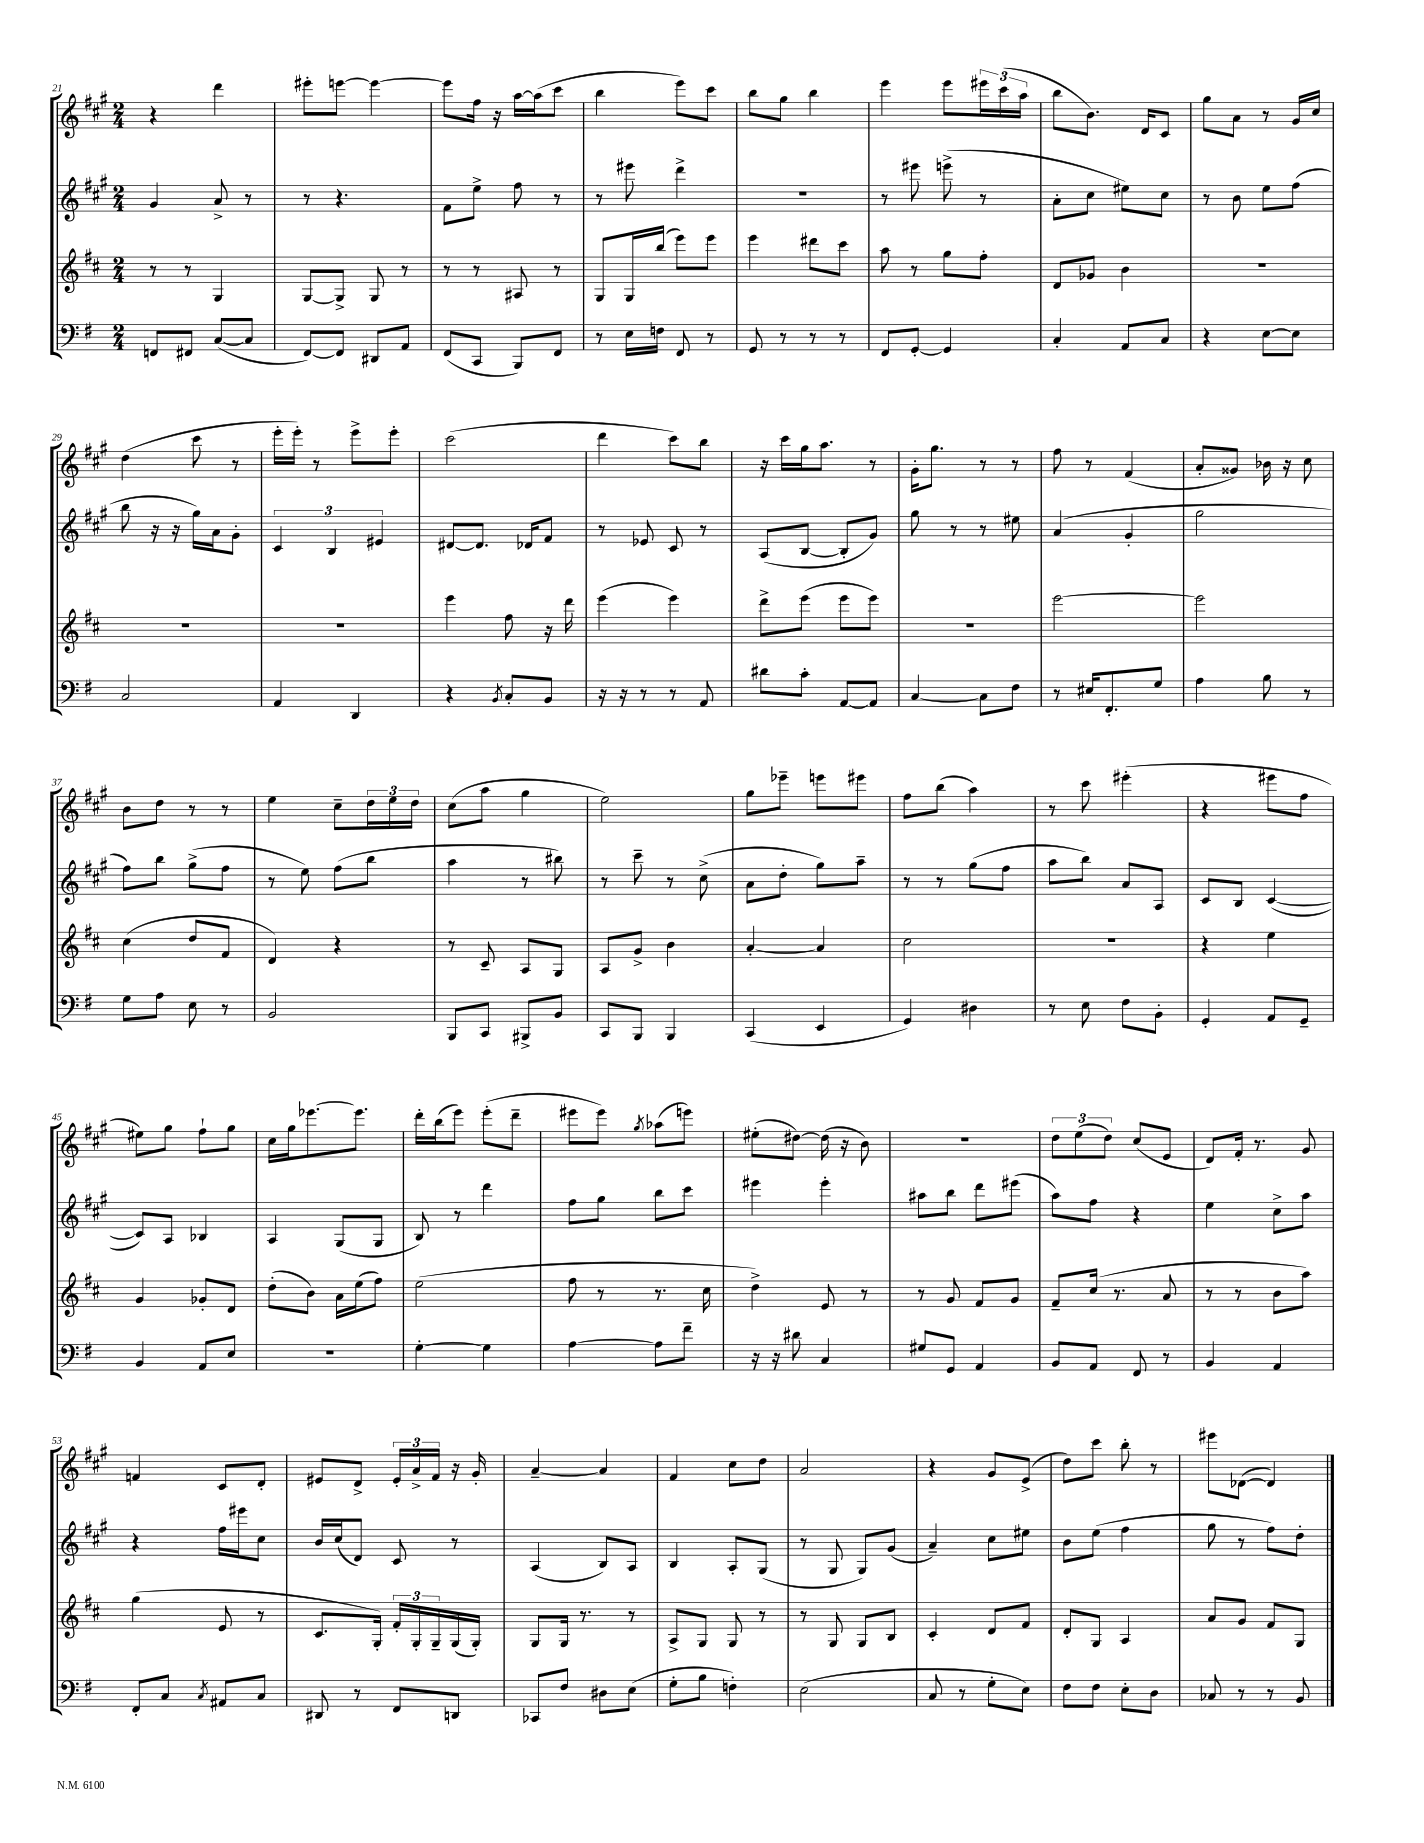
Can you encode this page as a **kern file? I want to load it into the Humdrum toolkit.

**kern	**kern	**kern	**kern
*part4	*part3	*part2	*part1
*staff4	*staff3	*staff2	*staff1
*clefF4	*clefG2	*clefG2	*clefG2
*k[f#]	*k[f#c#]	*k[f#c#g#]	*k[f#c#g#]
*M2/4	*M2/4	*M2/4	*M2/4
=21	=21	=21	=21
8FFn/L	8r	4g#/	4r
8FF#X/J	8r	.	.
([8C/L	4G/	8a^/	4ddd\
8C/J]	.	8r	.
=22	=22	=22	=22
[8FF#/L)	[8G/L	8r	8eee#X'\L
8FF#/J]	8G^/J]	4.r	[8eeen\J
8DD#X/L	8G/	.	4eee\_
8AA/J	8r	.	.
=23	=23	=23	=23
(8FF#/L	8r	8f#\L	8eee\L]
8CC/J	8r	8ee^\J	16ff#\Jk
.	.	.	16r
8BBB/L)	8A#X/	8ff#\	[16aa\LL
.	.	.	(16aa\J]
8FF#/J	8r	8r	8ccc#\J
=24	=24	=24	=24
8r	8G/L	8r	4bb\
16E\LL	16G/L	8eee#X\	.
16Fn\JJ	(16bb/JJ	.	.
8FF#/	8eee\L)	4ddd^\	8eee\L)
8r	8eee\J	.	8ccc#\J
=25	=25	=25	=25
8GG/	4eee\	2r	8bb\L
8r	.	.	8gg#\J
8r	8ddd#X\L	.	4bb\
8r	8ccc#\J	.	.
=26	=26	=26	=26
8FF#/L	8aa\	8r	4eee\
[8GG'/J	8r	8eee#X\	.
4GG/]	8gg\L	(8eeen^\	8eee\L
.	8ff#'\J	8r	24eee#X\L
.	.	.	(24ccc#\
.	.	.	24aa\JJ
=27	=27	=27	=27
4C'/	8d/L	8a'\L	8bb\L
.	8g-X/J	8cc#\J	8.b\J)
8AA/L	4b\	8ee#X\L)	.
.	.	.	16d/KL
8C/J	.	8cc#\J	8c#/J
=28	=28	=28	=28
4r	2r	8r	8gg#\L
.	.	8b\	8a\J
[8E\L	.	8ee\L	8r
8E\J]	.	(8ff#\J	16g#/LL
.	.	.	16cc#/JJ
!!LO:LB:g=z
=29	=29	=29	=29
2C/	2r	8bb\	(4dd\
.	.	16r	.
.	.	16r	.
.	.	16gg#\LL)	8ccc#\
.	.	16a\J	.
.	.	8g#'\J	8r
=30	=30	=30	=30
4AA/	2r	6c#/	16eee'\LL
.	.	.	16eee'\JJ)
.	.	.	8r
.	.	6B/	.
4DD/	.	.	8eee^\L
.	.	6e#X/	.
.	.	.	8eee'\J
=31	=31	=31	=31
4r	4eee\	[8d#X/L	(2ccc#\
.	.	8.d#/J]	.
8qBB/	.	.	.
8C'/L	8ff#\	.	.
.	.	16d-X/KL	.
8BB/J	16r	8f#/J	.
.	16ddd\	.	.
=32	=32	=32	=32
16r	(4eee\	8r	4ddd\
16r	.	.	.
8r	.	8e-X/	.
8r	4eee\)	8c#/	8ccc#\L)
8AA/	.	8r	8bb\J
=33	=33	=33	=33
8d#X\L	8ddd^\L	(8A/L	16r
.	.	.	16ccc#\LL
8c'\J	(8eee\J	[8B/J	16gg#\J
.	.	.	8.aa\J
[8AA/L	8eee\L	8B'/L]	.
8AA/J]	8eee\J)	8g#/J)	8r
=34	=34	=34	=34
[4C/	2r	8gg#\	16g#'\KL
.	.	.	8.gg#\J
.	.	8r	.
8C\L]	.	8r	8r
8F#\J	.	8ee#X\	8r
=35	=35	=35	=35
8r	[2eee\	(4a/	8ff#\
16E#X/KL	.	.	8r
8.FF#'/	.	.	.
.	.	4g#'/	(4f#/
8G/J	.	.	.
=36	=36	=36	=36
4A\	2eee\]	2gg#\	8a'/L
.	.	.	8g##X/J)
8B\	.	.	16b-X\
.	.	.	16r
8r	.	.	8cc#\
!!LO:LB:g=z
=37	=37	=37	=37
8G\L	(4cc#\	8ff#\L)	8b\L
8A\J	.	8bb\J	8dd\J
8E\	8dd/L	(8gg#^\L	8r
8r	8f#/J	8ff#\J	8r
=38	=38	=38	=38
2BB/	4d/)	8r	4ee\
.	.	8ee\)	.
.	4r	(8ff#\L	8cc#~\L
.	.	8bb\J	24dd\L
.	.	.	24ee\
.	.	.	24dd\JJ
=39	=39	=39	=39
8BBB/L	8r	4aa\	(8cc#\L
8CC/J	8c#~/	.	8aa\J
8BBB#X^/L	8A/L	8r	4gg#\
8BB/J	8G/J	8bb#X\)	.
=40	=40	=40	=40
8CC/L	8A/L	8r	2ee\)
8BBB/J	8g^/J	8ccc#~\	.
4BBB/	4b\	8r	.
.	.	(8cc#^\	.
=41	=41	=41	=41
(4CC/	[4a'/	8a\L	8gg#\L
.	.	8dd'\J	8eee-X~\J
4EE/	4a/]	8gg#\L)	8eeen\L
.	.	8aa~\J	8eee#X\J
=42	=42	=42	=42
4GG/)	2cc#\	8r	8ff#\L
.	.	8r	(8bb\J
4D#X\	.	(8gg#\L	4aa\)
.	.	8ff#\J	.
=43	=43	=43	=43
8r	2r	8aa\L	8r
8E\	.	8bb\J)	8ccc#\
8F#\L	.	8a/L	(4eee#X'\
8BB'\J	.	8A/J	.
=44	=44	=44	=44
4GG'/	4r	8c#/L	4r
.	.	8B/J	.
8AA/L	4ee\	([4c#/	8eee#X\L
8GG~/J	.	.	8ff#\J
!!LO:LB:g=z
=45	=45	=45	=45
4BB/	4g/	8c#/L])	8ee#X\L)
.	.	8A/J	8gg#\J
8AA/L	8g-X'/L	4B-X/	8ff#`\L
8E/J	8d/J	.	8gg#\J
=46	=46	=46	=46
2r	(8dd'\L	4A/	16cc#\LL
.	.	.	16gg#\J
.	8b\J)	.	[8.eee-X\
.	16a\LL	(8G#/L	.
.	(16ee\J	.	8.eee-\J]
.	8ff#\J)	8G#/J	.
=47	=47	=47	=47
[4G'\	(2ee\	8B/)	16ddd'\LL
.	.	.	(16bb\J
.	.	8r	8eee\J)
4G\]	.	4ddd\	(8eee'\L
.	.	.	8ddd~\J
=48	=48	=48	=48
[4A\	8ff#\	8ff#\L	8eee#X\L
.	8r	8gg#\J	8eee#\J)
.	.	.	8qgg#/
8A\L]	8.r	8bb\L	(8aa-X\L
8f#~\J	.	8ccc#\J	8eeen\J)
.	16cc#\	.	.
=49	=49	=49	=49
16r	4dd^\)	4eee#X\	(8ee#X'\L
16r	.	.	.
8d#X\	.	.	[8dd#X\J)
4C/	8e/	4eee#'\	(16dd#\]
.	.	.	16r
.	8r	.	8b\)
=50	=50	=50	=50
8G#X/L	8r	8aa#X\L	2r
8GG/J	8g/	8bb\J	.
4AA/	8f#/L	8ddd\L	.
.	8g/J	(8eee#X\J	.
=51	=51	=51	=51
8BB/L	8f#~/L	8aa\L)	12dd\L
.	.	.	(12ee\
8AA/J	(16cc#/Jk	8ff#\J	.
.	.	.	12dd\J)
.	8.r	.	.
8FF#/	.	4r	(8cc#/L
8r	8a/	.	8e/J
=52	=52	=52	=52
4BB/	8r	4ee\	8d/L)
.	8r	.	16f#'/Jk
.	.	.	8.r
4AA/	8b\L	8cc#^\L	.
.	8aa\J)	8aa\J	8g#/
!!LO:LB:g=z
=53	=53	=53	=53
8FF#'/L	(4gg\	4r	4fn/
8C/J	.	.	.
8qC/	.	.	.
8AA#X/L	8e/	16ff#\LL	8c#/L
.	.	16eee#X\J	.
8C/J	8r	8cc#\J	8d'/J
=54	=54	=54	=54
8DD#X/	8.c#/L	16b/LL	8e#X/L
.	.	(16cc#/J	.
8r	.	8d/J)	8d^/J
.	16G'/Jk)	.	.
8FF#/L	24f#'/LL	8c#/	24e#'/LL
.	24G'/	.	24a^/
.	24G~/	.	24f#/JJ
8DDn/J	(16G/	8r	16r
.	16G'/JJ)	.	16g#'/
=55	=55	=55	=55
8CC-X/L	8G/L	(4A/	[4a~/
8F#/J	16G/Jk	.	.
.	8.r	.	.
8D#X\L	.	8B/L)	4a/]
(8E\J	8r	8A/J	.
=56	=56	=56	=56
8G'\L	8A^/L	4B/	4f#/
8B\J	8G/J	.	.
4Fn'\)	8G/	8A'/L	8cc#\L
.	8r	(8G#/J	8dd\J
=57	=57	=57	=57
(2E\	8r	8r	2a/
.	8G/	8G#/	.
.	8G/L	8G#/L)	.
.	8B/J	(8g#/J	.
=58	=58	=58	=58
8C/	4c#'/	4a~/)	4r
8r	.	.	.
8G'\L	8d/L	8cc#\L	8g#/L
8E\J)	8f#/J	8ee#X\J	(8e^/J
=59	=59	=59	=59
8F#\L	8d'/L	8b\L	8dd\L)
8F#\J	8G/J	(8ee\J	8ccc#\J
8E'\L	4A/	4ff#\	8bb'\
8D\J	.	.	8r
=60	=60	=60	=60
8C-X/	8a/L	8gg#\	8eee#X\L
8r	8g/J	8r	([8d-X\J
8r	8f#/L	8ff#\L)	4d-/])
8BB/	8G/J	8dd'\J	.
==	==	==	==
*-	*-	*-	*-
